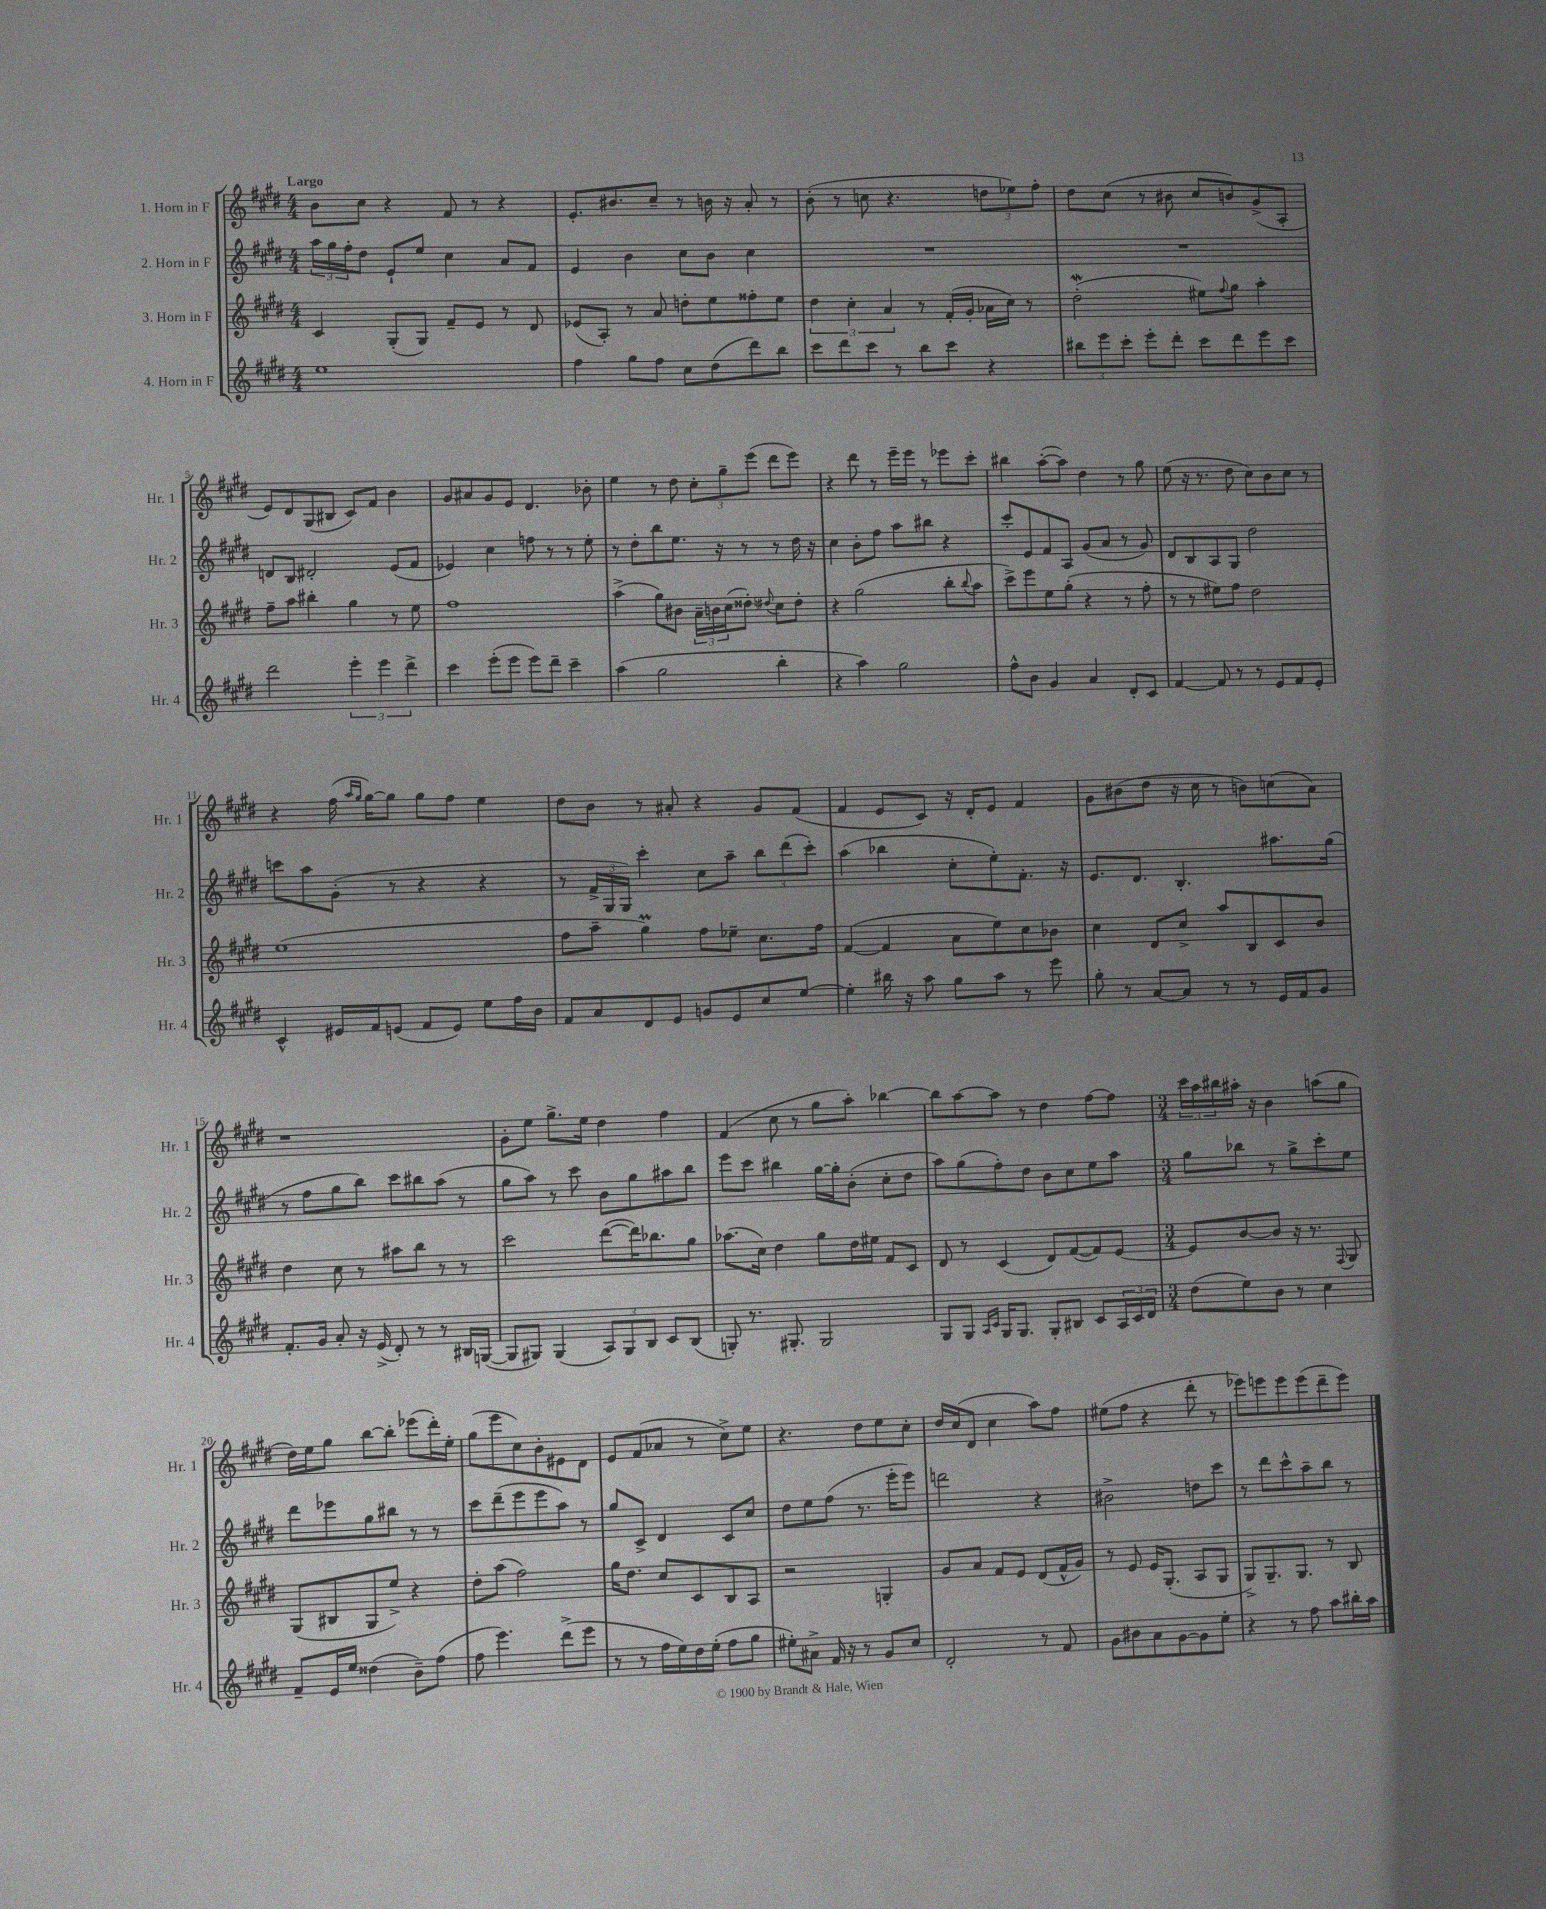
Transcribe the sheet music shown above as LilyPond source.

<<
\new StaffGroup <<
\new Staff = "s0" \with { instrumentName = "1. Horn in F" shortInstrumentName = "Hr. 1" } {
    \clef treble \key e \major \numericTimeSignature \time 4/4 \tempo "Largo"
    b'8 cis''8 r4 fis'8 r8 r4 |
    e'8.-. bis'8. cis''8-- r8 b'16 r16 a'8-. r8 |
    b'8-.( r8 c''8 r4. \tuplet 3/2 { d''8 ees''8) fis''8-. } |
    dis''8 cis''8( r8 bis'8 cis''8 b'8) gis'8->( a8-. |
    e'8) dis'8 gis8( bis8 cis'8) fis'8 b'4 |
    gis'8 ais'8 gis'8 e'8 dis'4. bes'8-. |
    e''4 r8 dis''8 \tuplet 3/2 { cis''8-. gis''8-- e'''8( } dis'''8 e'''8) |
    r4 dis'''8 r8 e'''16-- e'''16 r8 ees'''8 cis'''8-. |
    bis''4 a''8~-.( a''8) dis''4 r8 gis''8 |
    e''8( r16 r8. dis''8 cis''8) b'8 cis''8 r8 |
    r4 fis''16( \grace { a''16 gis''16 } gis''16~) gis''8 gis''8 fis''8 e''4 |
    dis''8 b'8 r8 ais'8-. r4 gis'8 fis'8( |
    fis'4 e'8 cis'8) r16 dis'16-. e'8 fis'4 |
    gis'8 bis'8( dis''8 r16 cis''16 r8 b'8) c''8( a'8) |
    r1 |
    gis'8-. e''8 gis''8.-> e''16 dis''4 fis''4 |
    fis'4( cis''8 r8 gis''8 a''8-.) bes''4~ |
    bes''8 a''8~ a''8 r8 dis''4 fis''8~ fis''8 |
    \numericTimeSignature \time 3/4 \tuplet 3/2 { cis'''16 a''16 bis''16 } ais''16-. r16 b'4 a''8( gis''8 |
    dis''16) e''16 gis''8 b''8~ b''8-. ees'''8( dis'''16-.) e''16-. |
    gis''8( e'''8 cis''8) b'8-. eis'8 dis'8 |
    e'8 fis'8( aes'8 r8 cis''8->) e''8 |
    r4. dis''8 e''8 cis''8-. |
    dis''16 cis''16( dis'8 cis''4 a''8) fis''8 |
    eis''8( fis''8 r4 dis'''8-. r8 |
    ees'''8) e'''8 e'''8 e'''8( dis'''8-- e'''8) \bar "|." |
}
\new Staff = "s1" \with { instrumentName = "2. Horn in F" shortInstrumentName = "Hr. 2" } {
    \clef treble \key e \major \numericTimeSignature \time 4/4
    \tuplet 3/2 { a''16 gis''16 fis''16-. } dis''8 e'8-! e''8 cis''4 a'8 fis'8 |
    e'4 b'4 cis''8 b'8 cis''4 |
    R1 |
    R1 |
    d'8 b8 dis'2-. e'8( fis'8 |
    ees'4) cis''4 f''8 r8 r8 e''8-. |
    r8 dis''8-. b''8 e''8. r16 r8 r8 dis''16 r16 |
    cis''4 b'8-. fis''8 a''8 bis''8 r4 |
    cis'''8-. e'8 fis'8 a8 gis'8( a'8 r8 gis'8) |
    dis'8 b8 a8 gis8 dis''2 |
    c'''8 a''8 gis'8-.( r8 r4 r4 |
    r8 \tuplet 3/2 { fis'16-> gis16 gis16) } cis'''4-. cis''8 a''8-- \tuplet 3/2 { b''8 dis'''8( cis'''8-.) } |
    a''4( bes''4 cis''8-. e''8-.) fis'8.-. r16 |
    e'8. dis'8. b4.-. ais''8. gis''16( |
    r8 fis''8 gis''8 b''8) cis'''8 bis''8 a''8( r8 |
    gis''8 a''8) r8 cis'''8 b'8 gis''8 ais''8 b''8 |
    e'''8 cis'''8 bis''4 gis''16~ gis''16-. b'8-.( cis''8-. dis''8 |
    a''8) gis''8( fis''8-.) dis''8 b'8 cis''8 e''8 a''8 |
    \numericTimeSignature \time 3/4 gis''8 bes''8 r8 gis''8-> cis'''8-. e''8 |
    dis'''8 ees'''8 gis''8 bis''8 r8 r8 |
    cis'''8 dis'''8--( e'''8 e'''8 a''8) r8 |
    gis''8 cis'8-> dis'4 cis'8 cis''8 |
    dis''8 e''8 fis''8( r8. e'''16-. e'''8) |
    d'''2 r4 |
    bis'2-> d''8 cis'''8 |
    r8 dis'''8 cis'''8-^ a''8-- b''8 r8 \bar "|." |
}
\new Staff = "s2" \with { instrumentName = "3. Horn in F" shortInstrumentName = "Hr. 3" } {
    \clef treble \key e \major \numericTimeSignature \time 4/4
    cis'4 gis8-.( gis8) fis'8-- e'8 r8 dis'8 |
    ees'8( a8-.) r8 a'8 d''8-. e''8 fisis''8-. e''8 |
    \tuplet 3/2 { dis''4 cis''4-. a'4 } r8 fis'16-.( gis'16-. aes'16 cis''16) r8 |
    dis''2-.\mordent( eis''8) \appoggiatura { fis''8 } gis''8 a''4-. |
    fis''8-- a''8 bis''4-. gis''4 r8 e''8 |
    fis''1 |
    a''4->( gis''8) bis'8 \tuplet 3/2 { a'16-- b'16 cis''16( } disis''8-.) \appoggiatura { dis''8 } cis''8 dis''8-. |
    r4 gis''2( b''8-. \appoggiatura { b''8 } a''8 |
    cis'''8->) e'''8 e''8 gis''8-.( r4 r8 fis''8-. |
    r8 r8 eis''8) fis''8 dis''2 |
    e''1( |
    fis''8 a''8-- gis''4\prall) fis''8 ees''8-- cis''8. fis''16 |
    fis'4~( fis'4 a'8 e''8) cis''8 bes'8 |
    cis''4 dis'8 cis''8-> a''8 b8 cis'8 b'8 |
    dis''4 cis''8 r8 ais''8 b''8 r8 r8 |
    cis'''2 dis'''8~( dis'''16) bes''8. gis''8 |
    aes''8.( cis''16) dis''4 gis''8 dis''16 eis''16 fis'8 cis'8 |
    dis'8 r8 cis'4( dis'8) fis'8~( fis'8) e'8~ |
    \numericTimeSignature \time 3/4 e'8 b'8~ b'8 r16 r8. \appoggiatura { fis8 } gis8 |
    gis8( bis8 gis8 e''8->) r4 |
    dis''8-. a''8( fis''2) |
    gis''16 dis''8. cis''8 cis'8 b8 a8 |
    r2 g4-. |
    gis'8 a'8 fis'8 e'8 dis'8( fis'16-^ gis'16) |
    r8 e'8 e'16 gis8.-.( a8 gis8 |
    gis8->) gis8.-- gis8. r8 b8 \bar "|." |
}
\new Staff = "s3" \with { instrumentName = "4. Horn in F" shortInstrumentName = "Hr. 4" } {
    \clef treble \key e \major \numericTimeSignature \time 4/4
    e''1 |
    fis''4 gis''8 fis''8 cis''8 dis''8( dis'''8) b''8 |
    cis'''8 dis'''8 cis'''8 r8 b''8 cis'''8 r4 |
    \tuplet 3/2 { bis''8 e'''8 cis'''8-. } e'''8-. dis'''8-. cis'''8 dis'''8 e'''8 cis'''8 |
    dis'''2 \tuplet 3/2 { e'''4-. e'''4 dis'''4-> } |
    cis'''4 e'''8-.( e'''8 e'''8) dis'''8-- cis'''4-- |
    a''4( gis''2 b''4-. |
    r4 a''4) gis''2 |
    fis''8-^ b'8 gis'4 a'4 dis'8-. cis'8 |
    fis'4~ fis'8 r8 r8 e'8 fis'8 e'8-. |
    cis'4-^ eis'16 fis'16 e'8( fis'8 e'8) e''8 fis''16 b'16 |
    fis'8 a'8 dis'8 e'8 g'8 e'8 cis''8 e''8~ |
    e''4-. bis''16 r16 a''8 gis''8 a''8 r8 e'''8 |
    gis''8-. r8 a'8~ a'8 r8 r8 e'16 fis'16 gis'8 |
    fis'8.-. gis'16 a'8-. r16 e'16->( dis'8-.) r8 r8 bis16 g16~( |
    g8 gis8) gis4( \tuplet 3/2 { a8) gis8 b8 } cis'8 b8( |
    g8-.) r8. gis8.-. gis2 |
    gis8 gis8 \grace { a16 cis'16 } gis16 gis8. gis8-. bis8 cis'8 \tuplet 3/2 { a16 cis'16 dis'16 } |
    \numericTimeSignature \time 3/4 dis''8( e''8) b'8 r8 cis''4 |
    fis'8-- e'16 e''16 disis''4( b'8--) fis''8( |
    fis''8 e'''4.) dis'''8->( e'''8 |
    r8 r8 fis''16 e''16) dis''16 e''16-.( fis''8 gis''8 |
    eis''8-.) ais'8-> fis'16 r16 r8 gis'8 cis''8 |
    dis'2-. r8 fis'8 |
    gis'8 bis'8 a'8 gis'8~ gis'8 e''8-. |
    r4 r8 fis''8 a''8 bis''16-. a''16 \bar "|." |
}
>>
>>
